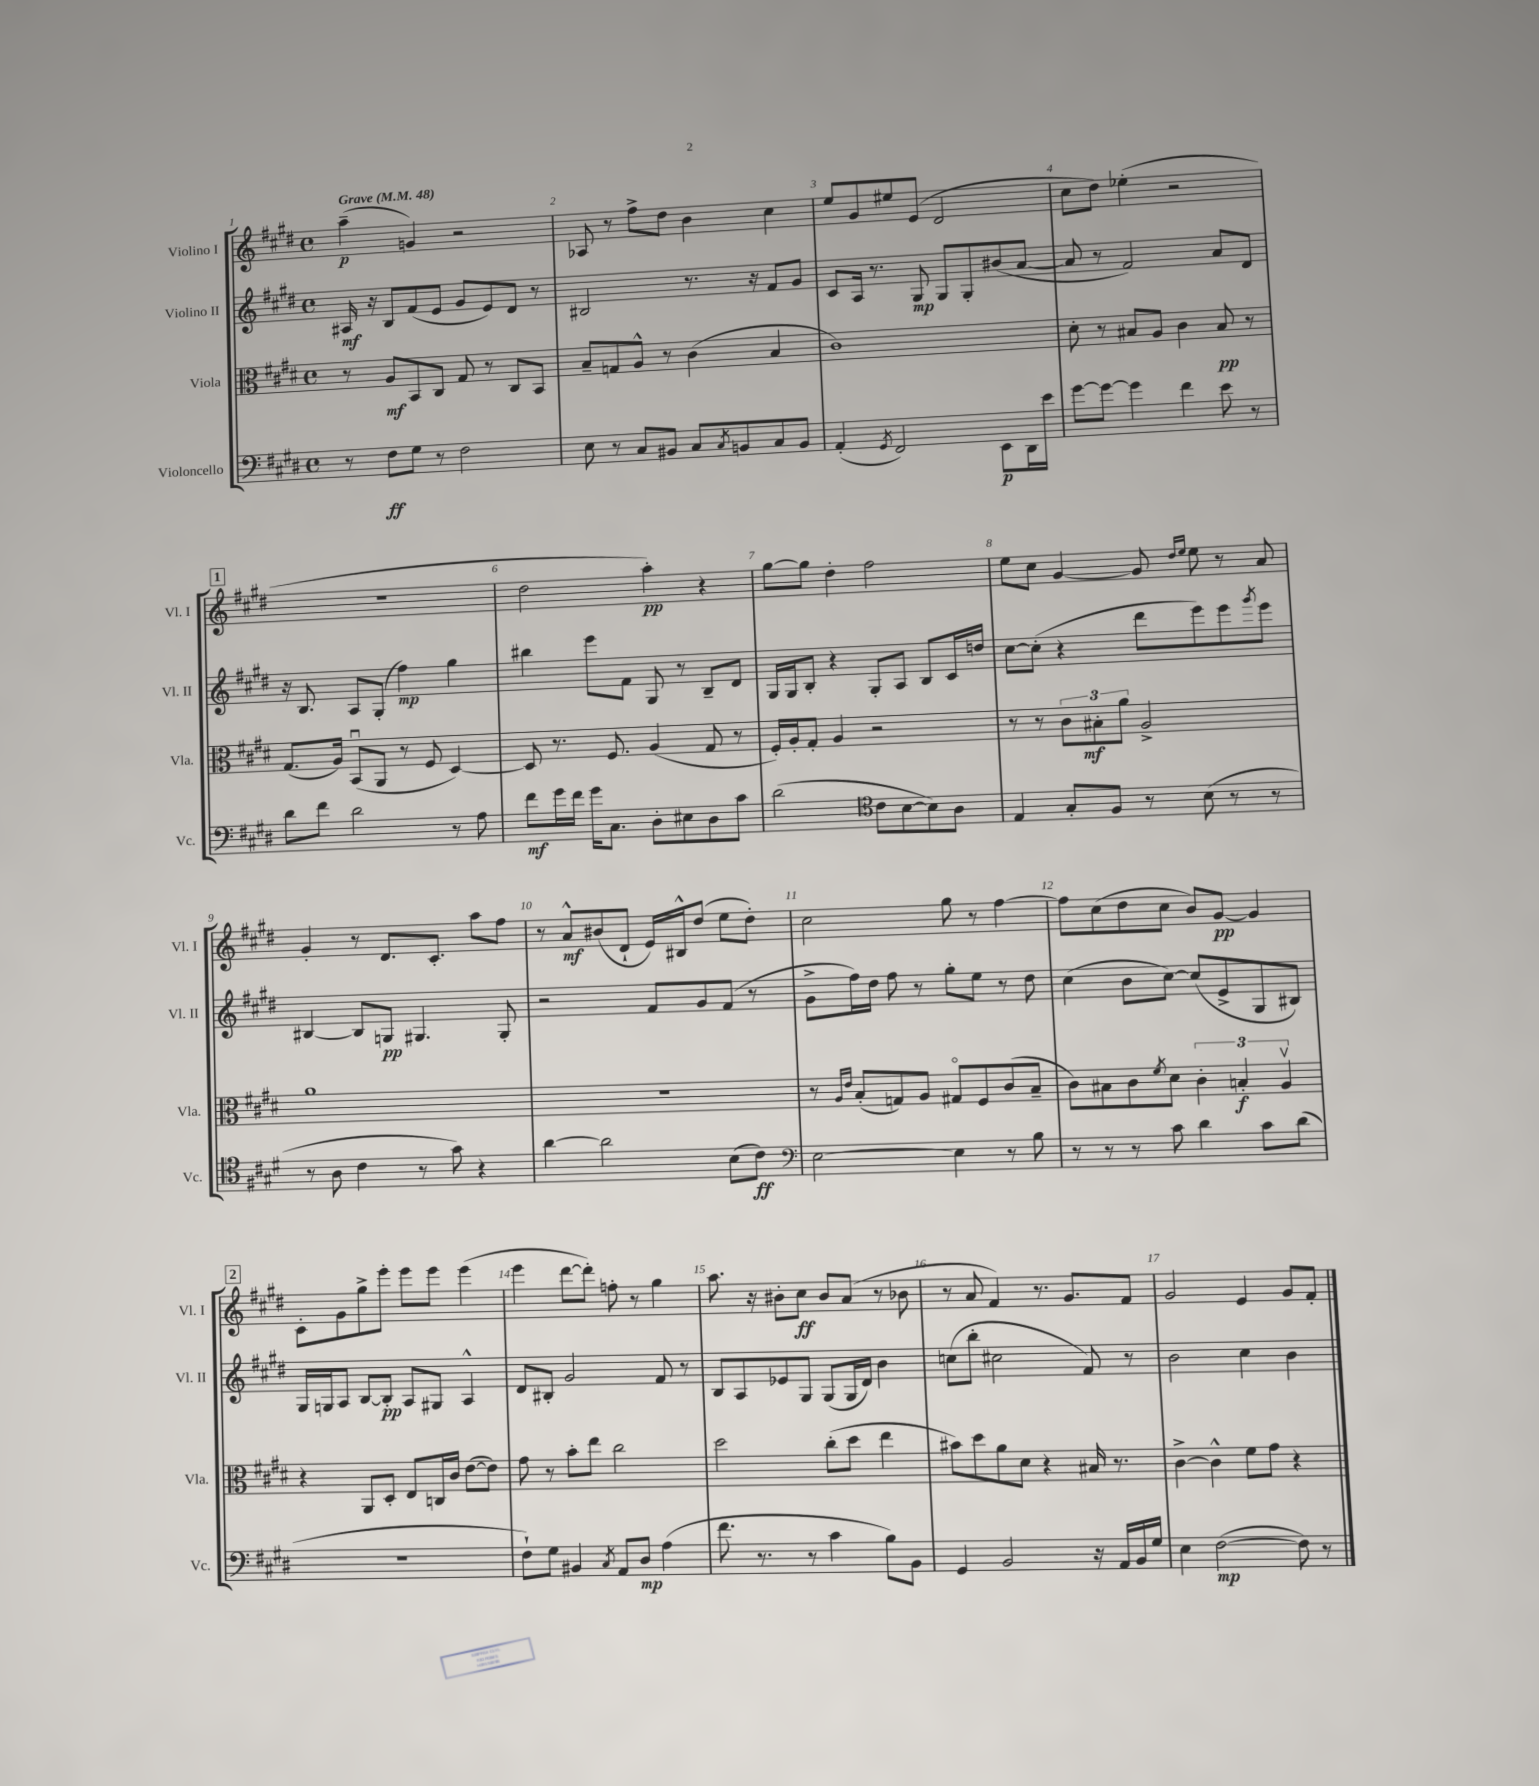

**kern	**kern	**kern	**kern
*staff4	*staff3	*staff2	*staff1
*clefF4	*clefC3	*clefG2	*clefG2
*k[f#c#g#d#]	*k[f#c#g#d#]	*k[f#c#g#d#]	*k[f#c#g#d#]
*M4/4	*M4/4	*M4/4	*M4/4
*met(c)	*met(c)	*met(c)	*met(c)
*MM48	*MM48	*MM48	*MM48
8r	8r	16A#	(4aa~
.	.	16r	.
8F#	8A	8B	.
8G#	8BB	(8f#	4g)
8r	8C#	8e	.
2F#	8G#	8g#	2r
.	8r	8e)	.
.	8C#	8d#	.
.	8BB	8r	.
=	=	=	=
8E	8B~	2B#	8A-
8r	8G	.	8r
8C#	8A^^	.	8ff#^
8BB#	8r	.	8dd#
8C#	(4c#	8.r	4b
8qC#	.	.	.
8BB	.	.	.
.	.	16r	.
8C#	4B	8f#	4cc#
8BB	.	8g#	.
=	=	=	=
(4AA'	1c#)	8c#	8ee
.	.	16A	8g#
.	.	8.r	.
8qGG#	.	.	.
2FF#)	.	.	8ee#
.	.	8G#	(8e
.	.	8G#	2d#
.	.	8G#'	.
8EE	.	(8b#	.
16DD#	.	[8a	.
16e	.	.	.
=	=	=	=
[8g#	8d#'	8a]	8cc#
8g#_	8r	8r	8dd#)
4g#]	8B#	2f#)	(4ee-'
.	8A	.	.
4f#	4c#	.	2r
8e	8B#	8a	.
8r	8r	8d#	.
=	=	=	=
8d#	(8.G#	16r	1r
.	.	8.B	.
8f#	.	.	.
.	16A)	.	.
2d#	(8BBu	8A	.
.	8AA	(8G#'	.
.	8r	4ff#)	.
.	8F#	.	.
8r	[4D#)	4gg#	.
8A	.	.	.
=	=	=	=
8f#	8D#]	4bb#	2dd#
16g#	8.r	.	.
16f#	.	.	.
16g#	.	8eee	.
8.C#	8.F#	.	.
.	.	8f#	.
8D#'	(4A	8G#	4aa')
8E#	.	8r	.
8D#	8G#	8B~	4r
8c#	8r	8d#	.
=	=	=	=
(2d#	16F#')	16G#	[8gg#
.	16A'	16G#	.
.	8G#'	8B'	8gg#]
.	4A	4r	4dd#'
*clefC4	*	*	*
8c#	2r	8G#'	2ff#
[8B	.	8A	.
8B])	.	8B	.
8A	.	16c#	.
.	.	16dd	.
=	=	=	=
4E	8r	[8cc#	8ee
.	8r	(8cc#']	8cc#
8G#'	12c#	4r	[4g#
.	12B#'	.	.
8F#	.	.	.
.	12a	.	.
8r	2A^	8ddd#	8g#]
.	.	.	16qqdd#
.	.	.	16qqee
(8B	.	8eee)	8ee
8r	.	8eee	8r
.	.	8qggg#	.
8r	.	8eee	8a
=	=	=	=
8r	1a	[4B#	4g#'
8A	.	.	.
4c#	.	8B#]	8r
.	.	8G	8.d#
8r	.	4.G#	.
.	.	.	8.c#'
8g#)	.	.	.
4r	.	.	8aa
.	.	8G#'	8ff#
=	=	=	=
[4a	1r	2r	8r
.	.	.	8a^^
2a]	.	.	(8b#
.	.	.	8d#`
.	.	8f#	16e)
.	.	.	16B#^^
.	.	8g#	(8dd#
(8B	.	(8f#	8ee
8c#)	.	8r	8dd#')
=	=	=	=
*clefF4	*	*	*
[2E	8r	8g#^	2cc#
.	16qqA	.	.
.	16qqe	.	.
.	(8B'	16ff#)	.
.	.	16dd#	.
.	8G)	8ff#	.
.	8A	8r	.
4E]	8G#o	8gg#'	8gg#
.	8F#	8ee	8r
8r	(8c#	8r	[4ff#
8B	8B~	8dd#	.
=	=	=	=
8r	8c#)	(4cc#	8ff#]
8r	8B#	.	(8cc#
8r	8c#	8b	8dd#
.	8qf#	.	.
8c#	8d#	[8cc#)	8cc#
4d#	6c#'	(8cc#]	8b)
.	.	8e^	[8g#
.	6B'	.	.
8c#	.	8G#	4g#]
.	6Av	.	.
(8d#	.	8B#)	.
=	=	=	=
1r	4r	16G#	8c#'
.	.	16G	.
.	.	8A	8g#
.	8AA	[8B	8gg#^
.	8D#'	8B']	8eee'
.	8E	8A	8eee
.	16C	8G#	8eee
.	16c#	.	.
.	([8e	4A^^	(4eee
.	8e])	.	.
=	=	=	=
8F#`)	8g#	8d#	4eee
8G#	8r	8B#'	.
4BB#	8b'	2g#	[8ddd#
.	8ee	.	8ddd#'])
8qC#	.	.	.
8AA	2cc#	.	8ff'
8D#	.	.	8r
(4A	.	8f#	4gg#
.	.	8r	.
=	=	=	=
8.f#	2dd#	8B	8.aa
.	.	8A	.
8.r	.	.	16r
.	.	8e-	8b#'
8r	.	8G#	8cc#
4c#	(8cc#'	(8G#	8b#
.	8dd#	16G#	(8a
.	.	16d#)	.
8B)	4ee	4b	8r
8BB	.	.	8b-
=	=	=	=
4GG#	8b#)	(8cc	8r
.	8dd#	8bb'	8a
2BB	8a	2cc#	4f#)
.	8d#	.	.
.	4r	.	8.r
.	.	.	8.g#
16r	16B#	8f#)	.
16AA	8.r	.	.
16BB	.	8r	8f#
16G#	.	.	.
=	=	=	=
4E	[4c#^	2b	2g#
([2F#	4c#^^]	.	.
.	8f#	4cc#	4e
.	8g#	.	.
8F#])	4r	4b	8g#
8r	.	.	8f#'
==	==	==	==
*-	*-	*-	*-
